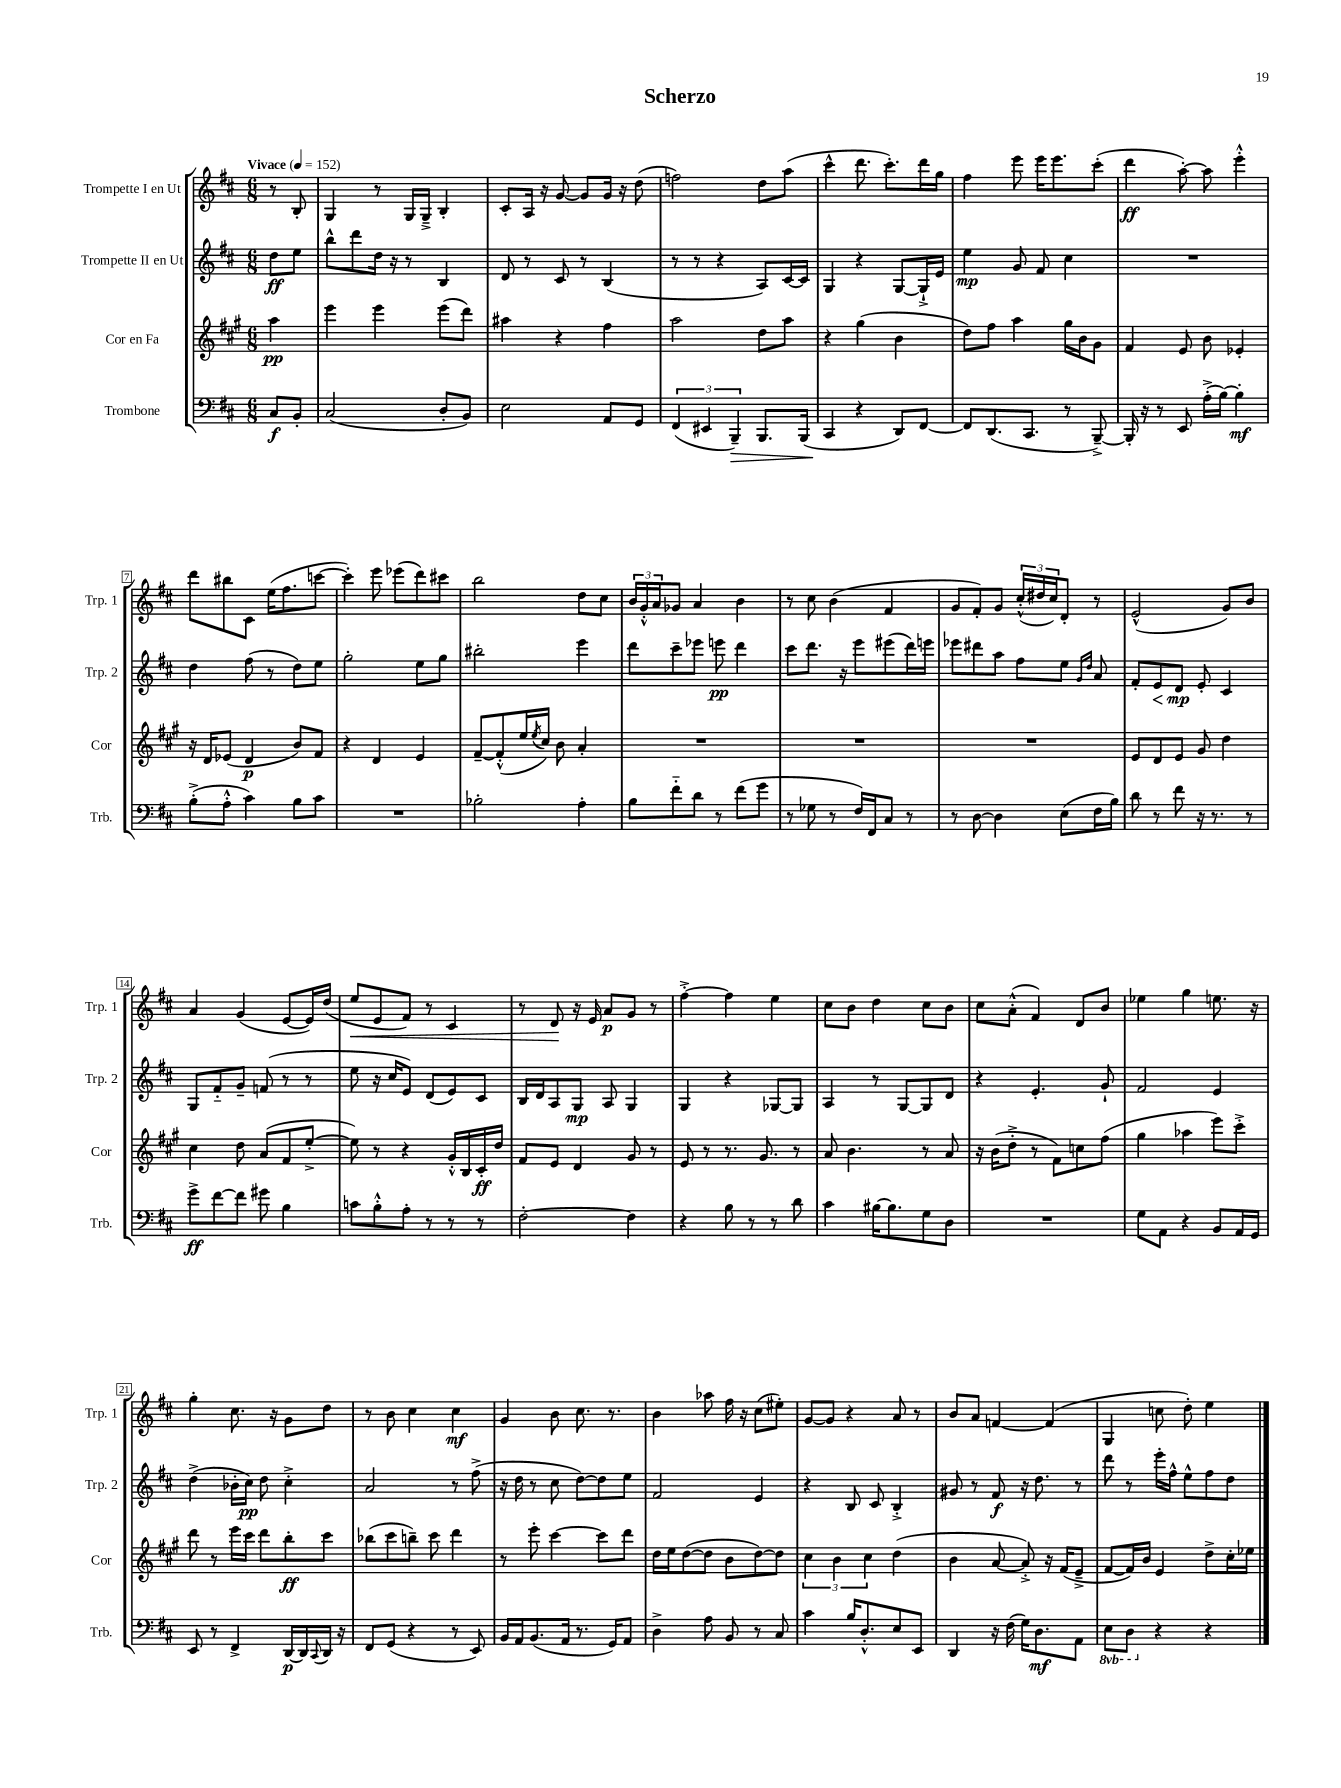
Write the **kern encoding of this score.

**kern	**dynam	**kern	**dynam	**kern	**dynam	**kern	**dynam
*part4	*part4	*part3	*part3	*part2	*part2	*part1	*part1
*staff4	*staff4	*staff3	*staff3	*staff2	*staff2	*staff1	*staff1
*I"Trombone	*	*I"Cor en Fa	*	*I"Trompette II en Ut	*	*I"Trompette I en Ut	*
*I'Trb.	*	*I'Cor	*	*I'Trp. 2	*	*I'Trp. 1	*
*clefF4	*	*clefG2	*	*clefG2	*	*clefG2	*
*k[f#c#]	*	*k[f#c#g#]	*	*k[f#c#]	*	*k[f#c#]	*
*M6/8	*	*M6/8	*	*M6/8	*	*M6/8	*
*MM152	*	*MM152	*	*MM152	*	*MM152	*
=	=	=	=	=	=	=	=
!	!	!	!	!	!	!LO:TX:a:B:t=Vivace	!
8C#/L	f	4aa\	pp	8dd\L	ff	8r	.
8BB'/J	.	.	.	8ee\J	.	8B'/	.
=1	=1	=1	=1	=1	=1	=1	=1
(2C#/	.	4eee\	.	8bb^^\L	.	4G/	.
.	.	.	.	8ddd\	.	.	.
.	.	4eee\	.	16dd\Jk	.	8r	.
.	.	.	.	16r	.	.	.
.	.	.	.	8r	.	16G/LL	.
.	.	.	.	.	.	16G~^/JJ	.
8D'/L	.	(8eee\L	.	4B/	.	4B'/	.
8BB/J)	.	8ddd\J)	.	.	.	.	.
=2	=2	=2	=2	=2	=2	=2	=2
2E\	.	4aa#X\	.	8d/	.	8c#'/L	.
.	.	.	.	8r	.	16A/Jk	.
.	.	.	.	.	.	16r	.
.	.	4r	.	8c#/	.	[8g/	.
.	.	.	.	8r	.	8g/L]	.
8AA/L	.	4ff#\	.	(4B/	.	16g/Jk	.
.	.	.	.	.	.	16r	.
8GG/J	.	.	.	.	.	(8dd\	.
=3	=3	=3	=3	=3	=3	=3	=3
(6FF#/	.	2aa\	.	8r	.	2ffn\)	.
.	.	.	.	8r	.	.	.
6EE#X/	.	.	.	.	.	.	.
.	.	.	.	4r	.	.	.
!	!LO:HP:b	!	!	!	!	!	!
6BBB~/)	>	.	.	.	.	.	.
8.BBB/L	.	8dd\L	.	8A/L)	.	8dd\L	.
.	.	8aa\J	.	[16c#/L	.	(8aa\J	.
(16BBB/Jk	.	.	.	16c#/JJ]	.	.	.
=4	=4	=4	=4	=4	=4	=4	=4
4CC#/	.	4r	.	4G/	.	4ccc#^^\	.
4r	]	(4gg#\	.	4r	.	8.ddd\	.
.	.	.	.	.	.	8.ccc#'\L)	.
8DD/L)	.	4b\	.	[8G/L	.	.	.
[8FF#/J	.	.	.	16G`^/L]	.	16ddd\L	.
.	.	.	.	16e/JJ	.	16gg\JJ	.
=5	=5	=5	=5	=5	=5	=5	=5
8FF#/L]	.	8dd\L)	.	4ee\	mp	4ff#\	.
(8.DD/	.	8ff#\J	.	.	.	.	.
.	.	4aa\	.	8g/	.	8eee\	.
8.CC#/J	.	.	.	.	.	.	.
.	.	.	.	8f#/	.	16eee\KL	.
.	.	.	.	.	.	8.eee\	.
8r	.	16gg#\LL	.	4cc#\	.	.	.
.	.	16b\J	.	.	.	.	.
[8BBB~^/)	.	8g#\J	.	.	.	(8ccc#'\J	.
=6	=6	=6	=6	=6	=6	=6	=6
16BBB'/]	.	4f#/	.	2.r	.	4ddd\	ff
16r	.	.	.	.	.	.	.
8r	.	.	.	.	.	.	.
8EE/	.	8e/	.	.	.	[8aa'\)	.
(16A'^\LL	.	8b\	.	.	.	8aa\]	.
[16B\JJ)	.	.	.	.	.	.	.
4B'\]	mf	4e-X'/	.	.	.	4eee'^^\	.
!!LO:LB:g=z
=7	=7	=7	=7	=7	=7	=7	=7
(8B'^\L	.	16r	.	4dd\	.	8ddd\L	.
.	.	16d/KL	.	.	.	.	.
8A'^^\J	.	(8e-X/J	.	.	.	8bb#X\	.
4c#\)	.	4d/	p	(8ff#\	.	8c#\J	.
.	.	.	.	8r	.	(16ee\KL	.
.	.	.	.	.	.	8.ff#\	.
8B\L	.	8b/L)	.	8dd\L)	.	.	.
8c#\J	.	8f#/J	.	8ee\J	.	[8cccn\J	.
=8	=8	=8	=8	=8	=8	=8	=8
2.r	.	4r	.	2gg'\	.	4ccc'\])	.
.	.	4d/	.	.	.	8eee\	.
.	.	.	.	.	.	(8eee-X\L	.
.	.	4e/	.	8ee\L	.	8ddd\)	.
.	.	.	.	8gg\J	.	8ccc#X\J	.
=9	=9	=9	=9	=9	=9	=9	=9
2B-X'\	.	[8f#~/L	.	2bb#X'\	.	2bb\	.
.	.	(8f#'^^/]	.	.	.	.	.
.	.	16ee/L	.	.	.	.	.
.	.	8qee/	.	.	.	.	.
.	.	16cc#/JJ)	.	.	.	.	.
.	.	8b\	.	.	.	.	.
4A'\	.	4a'/	.	4eee\	.	8dd\L	.
.	.	.	.	.	.	8cc#\J	.
=10	=10	=10	=10	=10	=10	=10	=10
8B\L	.	2.r	.	8ddd\L	.	24b/LL	.
.	.	.	.	.	.	24g'^^/	.
.	.	.	.	.	.	24a/J	.
8f#\	.	.	.	8ccc#~\	.	8g-X/J	.
8d\J	.	.	.	8eee-X\J	.	4a/	.
8r	.	.	.	8eeen\	pp	.	.
(8f#\L	.	.	.	4ddd\	.	4b\	.
8g\J	.	.	.	.	.	.	.
=11	=11	=11	=11	=11	=11	=11	=11
8r	.	2.r	.	8ccc#\L	.	8r	.
8G-X\	.	.	.	8.ddd\J	.	8cc#\	.
8r	.	.	.	.	.	(4b\	.
.	.	.	.	16r	.	.	.
16F#/LL)	.	.	.	8eee\L	.	.	.
16FF#/J	.	.	.	.	.	.	.
8C#/J	.	.	.	(8eee#X\	.	4f#/	.
8r	.	.	.	16ddd\L)	.	.	.
.	.	.	.	16eeen\JJ	.	.	.
=12	=12	=12	=12	=12	=12	=12	=12
8r	.	2.r	.	8eee-X\L	.	8g/L	.
[8D\	.	.	.	8ddd#X\	.	8f#'/)	.
4D\]	.	.	.	8aa\J	.	8g/J	.
.	.	.	.	8ff#\L	.	(24cc#'^^/LL	.
.	.	.	.	.	.	24dd#X/	.
.	.	.	.	.	.	24cc#/J)	.
(8E\L	.	.	.	8ee\J	.	8d'/J	.
.	.	.	.	16qqg/LL	.	.	.
.	.	.	.	16qqdd/JJ	.	.	.
16F#\L	.	.	.	8a/	.	8r	.
16B\JJ)	.	.	.	.	.	.	.
=13	=13	=13	=13	=13	=13	=13	=13
8d\	.	8e/L	.	8f#'/L	.	(2e^^/	.
!	!	!	!	!	!LO:HP:b	!	!
8r	.	8d/	.	8e/	<	.	.
8f#\	.	8e/J	.	8d/J	mp	.	.
16r	.	8g#/	.	8e'/	[	.	.
8.r	.	.	.	.	.	.	.
.	.	4dd\	.	4c#/	.	8g/L)	.
8r	.	.	.	.	.	8b/J	.
!!LO:LB:g=z
=14	=14	=14	=14	=14	=14	=14	=14
8g^\L	ff	4cc#\	.	8G/L	.	4a/	.
[8f#\	.	.	.	8f#/	.	.	.
8f#\J]	.	8dd\	.	8g~/J	.	(4g/	.
8g#X\	.	(8a/L	.	(8fn/	.	.	.
4B\	.	8f#/	.	8r	.	[8e/L	.
.	.	[8ee'^/J	.	8r	.	16e/L])	.
.	.	.	.	.	.	(16dd/JJ	.
=15	=15	=15	=15	=15	=15	=15	=15
!	!	!	!	!	!	!	!LO:HP:b
8cn\L	.	8ee\])	.	8ee\	.	8ee/L	<
8B'^^\	.	8r	.	16r	.	8e/	.
.	.	.	.	16cc#/KL	.	.	.
8A'\J	.	4r	.	8e/J)	.	8f#/J)	.
8r	.	.	.	(8d/L	.	8r	.
8r	.	16g#'^^/LL	.	8e/)	.	4c#/	.
.	.	16B/	.	.	.	.	.
8r	.	16c#'/	ff	8c#/J	.	.	.
.	.	16dd/JJ	.	.	.	.	.
=16	=16	=16	=16	=16	=16	=16	=16
[2F#'\	.	8f#/L	.	16B/LL	.	8r	.
.	.	.	.	16d/J	.	.	.
.	.	8e/J	.	8A/	.	8d/	.
.	.	4d/	.	8G/J	mp	16r	[
.	.	.	.	.	.	16e/	.
.	.	.	.	8A/	.	8a/L	p
4F#\]	.	8g#/	.	4G/	.	8g/J	.
.	.	8r	.	.	.	8r	.
=17	=17	=17	=17	=17	=17	=17	=17
4r	.	8e/	.	4G/	.	[4ff#'^\	.
.	.	8r	.	.	.	.	.
8B\	.	8.r	.	4r	.	4ff#\]	.
8r	.	.	.	.	.	.	.
.	.	8.g#/	.	.	.	.	.
8r	.	.	.	[8G-X/L	.	4ee\	.
8d\	.	8r	.	8G-/J]	.	.	.
=18	=18	=18	=18	=18	=18	=18	=18
4c#\	.	8a/	.	4A/	.	8cc#\L	.
.	.	4.b\	.	.	.	8b\J	.
[16B#X\KL	.	.	.	8r	.	4dd\	.
8.B#\]	.	.	.	.	.	.	.
.	.	.	.	[8G/L	.	.	.
8G\	.	8r	.	8G/]	.	8cc#\L	.
8D\J	.	8a/	.	8d/J	.	8b\J	.
=19	=19	=19	=19	=19	=19	=19	=19
2.r	.	16r	.	4r	.	8cc#\L	.
.	.	(16b\KL	.	.	.	.	.
.	.	8dd'^\J	.	.	.	(8a'^^\J	.
.	.	8r	.	4.e'/	.	4f#/)	.
.	.	8f#\L)	.	.	.	.	.
.	.	8ccn\	.	.	.	8d/L	.
.	.	(8ff#\J	.	8g`/	.	8b/J	.
=20	=20	=20	=20	=20	=20	=20	=20
8G\L	.	4gg#\	.	2f#/	.	4ee-X\	.
8AA\J	.	.	.	.	.	.	.
4r	.	4aa-X\	.	.	.	4gg\	.
8BB/L	.	8eee\L)	.	4e/	.	8.een\	.
16AA/L	.	8ccc#'^\J	.	.	.	.	.
16GG/JJ	.	.	.	.	.	16r	.
!!LO:LB:g=z
=21	=21	=21	=21	=21	=21	=21	=21
8EE/	.	8ddd\	.	(4dd^\	.	4gg'\	.
8r	.	8r	.	.	.	.	.
4FF#^/	.	16eee\LL	.	16b-X'\LL	.	8.cc#\	.
.	.	16ccc#\JJ	.	16cc#\JJ)	pp	.	.
.	.	8ddd\L	.	8dd\	.	.	.
.	.	.	.	.	.	16r	.
[16DD/LL	p	8bb'\	ff	4cc#'^\	.	8g\L	.
16DD/]	.	.	.	.	.	.	.
8qqCC#/	.	.	.	.	.	.	.
16DD/JJ	.	8ccc#\J	.	.	.	8dd\J	.
16r	.	.	.	.	.	.	.
=22	=22	=22	=22	=22	=22	=22	=22
8FF#/L	.	(8bb-X\L	.	2a/	.	8r	.
(8GG/J	.	8ccc#\	.	.	.	8b\	.
4r	.	8bbn~\J)	.	.	.	4cc#\	.
.	.	8ccc#\	.	.	.	.	.
8r	.	4ddd\	.	8r	.	4cc#\	mf
8EE/)	.	.	.	(8ff#^\	.	.	.
=23	=23	=23	=23	=23	=23	=23	=23
16BB/LL	.	8r	.	16r	.	4g/	.
16AA/J	.	.	.	16dd\	.	.	.
(8.BB/	.	8eee'\	.	8r	.	.	.
.	.	[4ccc#\	.	8cc#\	.	8b\	.
16AA/Jk	.	.	.	.	.	.	.
8.r	.	.	.	[8dd\L)	.	8.cc#\	.
.	.	8ccc#\L]	.	8dd\]	.	.	.
16GG/KL)	.	.	.	.	.	8.r	.
8AA/J	.	8ddd\J	.	8ee\J	.	.	.
=24	=24	=24	=24	=24	=24	=24	=24
4D^\	.	16dd\LL	.	2f#/	.	4b\	.
.	.	16ee\J	.	.	.	.	.
.	.	([8dd\	.	.	.	.	.
8A\	.	8dd\J]	.	.	.	8aa-X\	.
8BB/	.	8b\L	.	.	.	16ff#\	.
.	.	.	.	.	.	16r	.
8r	.	[8dd\)	.	4e/	.	(8cc#\L	.
8C#/	.	8dd\J]	.	.	.	8ee#X'\J)	.
=25	=25	=25	=25	=25	=25	=25	=25
4c#\	.	6cc#\	.	4r	.	[8g/L	.
.	.	.	.	.	.	8g/J]	.
.	.	6b\	.	.	.	.	.
16B/KL	.	.	.	8B/	.	4r	.
8.D'^^/	.	.	.	.	.	.	.
.	.	6cc#\	.	.	.	.	.
.	.	.	.	8c#/	.	.	.
8E/	.	(4dd\	.	4B'^/	.	8a/	.
8EE/J	.	.	.	.	.	8r	.
=26	=26	=26	=26	=26	=26	=26	=26
4DD/	.	4b\	.	8g#X/	.	8b/L	.
.	.	.	.	8r	.	8a/J	.
16r	.	[8a/	.	8f#/	f	[4fn/	.
(16F#\	.	.	.	.	.	.	.
16G\KL)	.	8a'^/])	.	16r	.	.	.
8.D\	mf	.	.	8.dd\	.	.	.
.	.	16r	.	.	.	(4f/]	.
.	.	(16f#/KL	.	.	.	.	.
8AA\J	.	8e~^/J	.	8r	.	.	.
=27	=27	=27	=27	=27	=27	=27	=27
*8ba	*	*	*	*	*	*	*
8EE\L	.	[8f#/L	.	8ddd\	.	4G/	.
8DD\J	.	16f#/L])	.	8r	.	.	.
.	.	16b/JJ	.	.	.	.	.
*X8ba	*	*	*	*	*	*	*
4r	.	4e/	.	16eee'\LL	.	8ccn\	.
.	.	.	.	16ff#^^\JJ	.	.	.
.	.	.	.	8ee^^\L	.	8dd'\)	.
4r	.	8dd^\L	.	8ff#\	.	4ee\	.
.	.	16cc#'\L	.	8dd\J	.	.	.
.	.	16ee-X\JJ	.	.	.	.	.
==	==	==	==	==	==	==	==
*-	*-	*-	*-	*-	*-	*-	*-
